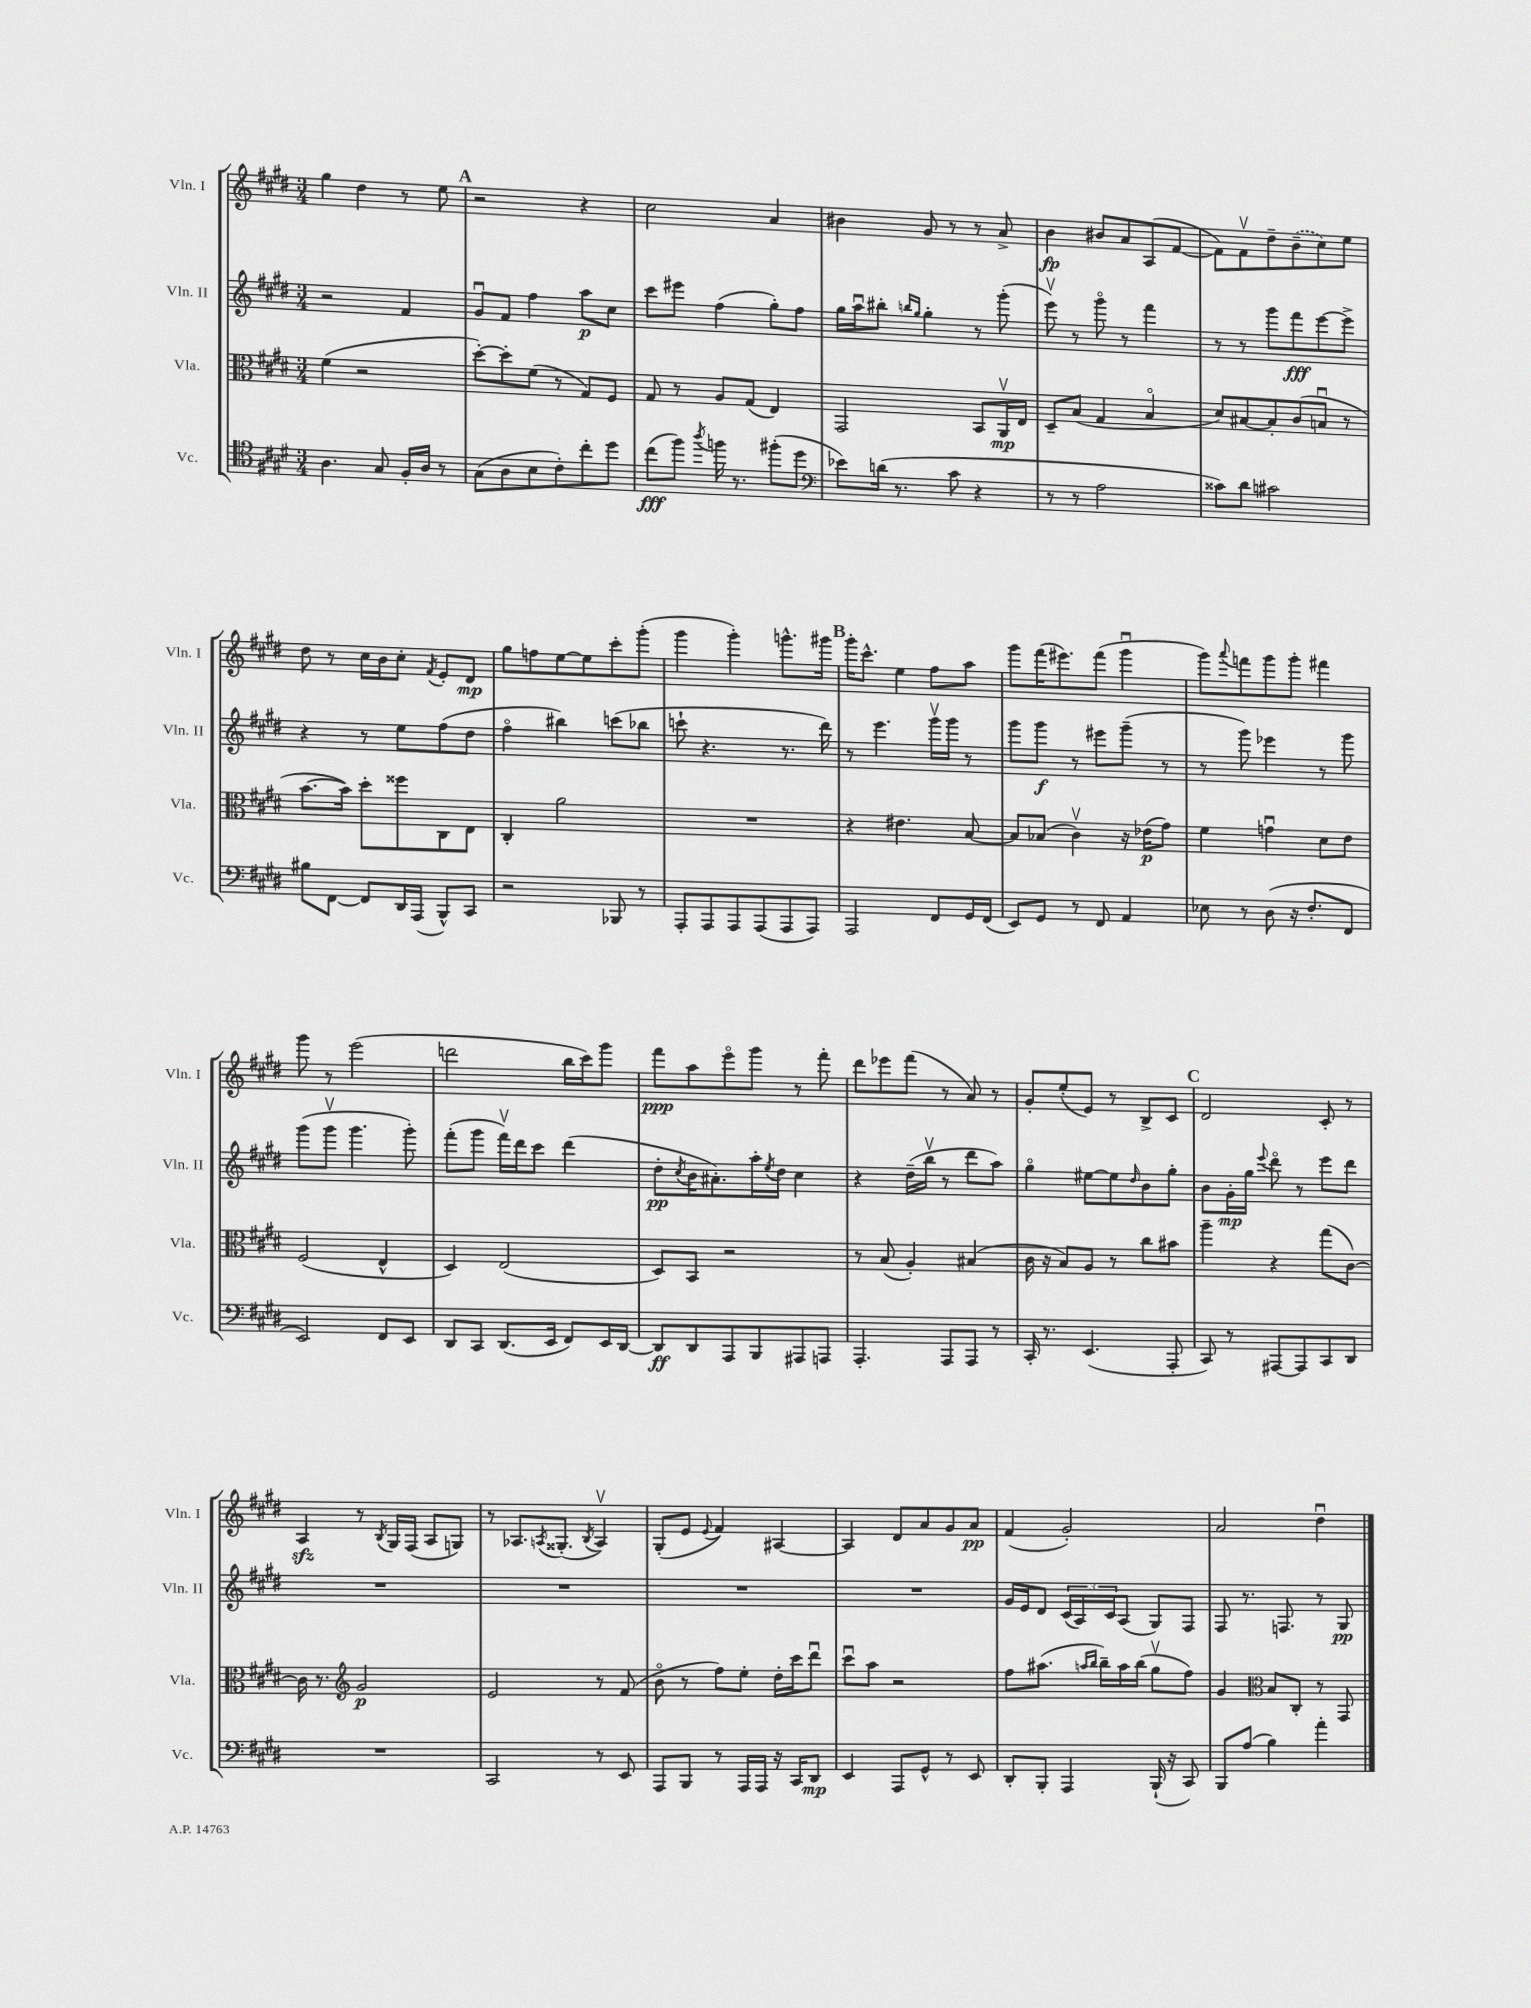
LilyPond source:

<<
\new StaffGroup <<
\new Staff = "s0" \with { instrumentName = "Vln. I" shortInstrumentName = "Vln. I" } {
    \clef treble \key e \major \numericTimeSignature \time 3/4
    gis''4 dis''4 r8 e''8 |
    \mark \markup { \bold "A" } r2 r4 |
    cis''2 a'4 |
    bis'4 gis'8 r8 r8 a'8-> |
    b'4\fp bis'8 a'8 a8( fis'8~ |
    fis'8) fis'8\upbow dis''8-- \once \slurDashed b'8--( cis''8) e''8 |
    dis''8 r8 cis''16 b'16 cis''8-. \acciaccatura { fis'8 } e'8-. dis'8\mp |
    gis''8 f''8 e''8~ e''8 cis'''8-. gis'''8-.( |
    gis'''4 gis'''4-.) g'''8.-^ gis'''16 |
    \mark \markup { \bold "B" } gis'''16-. cis'''8.-^ e''4 fis''8 a''8 |
    gis'''8 fis'''16( eis'''8.) fis'''8( gis'''4\downbow |
    gis'''8) \appoggiatura { a'''8 } f'''8 gis'''8 gis'''8-. fis'''4 |
    gis'''8 r8 e'''2( |
    d'''2 b''16 cis'''16) gis'''8 |
    fis'''8\ppp a''8 e'''8\flageolet gis'''8 r8 fis'''8-. |
    dis'''8 ees'''8 fis'''8( r8 a'8) r8 |
    gis'8-. e''8-.( e'8) r8 b8-> cis'8 |
    \mark \markup { \bold "C" } dis'2 cis'8-. r8 |
    a4\sfz r8 \acciaccatura { b8 } gis16 fis16( a8 g8) |
    r8 aes8. \acciaccatura { a8 } gisis8.-.( \acciaccatura { b8 } a4\upbow) |
    gis8-.( e'8 \appoggiatura { e'8 } fis'4) ais4~ |
    ais4 dis'8 a'8 gis'8 a'8\pp |
    fis'4( gis'2-.) |
    a'2 dis''4\downbow \bar "|." |
}
\new Staff = "s1" \with { instrumentName = "Vln. II" shortInstrumentName = "Vln. II" } {
    \clef treble \key e \major \numericTimeSignature \time 3/4
    r2 fis'4 |
    \mark \markup { \bold "A" } gis'8\downbow fis'8 fis''4 a''8\p cis''8 |
    cis'''8 eis'''8 fis''4( gis''8-.) fis''8 |
    gis''16 a''16\downbow bis''8-. \grace { b''16 gis''16 } gis''4-. r8 gis'''8-.( |
    e'''8\upbow) r8 gis'''8\flageolet r8 fis'''4 |
    r8 r8 gis'''8 fis'''8\fff e'''8~ e'''8-> |
    r4 r8 e''8 fis''8( dis''8 |
    fis''4\flageolet bis''4) c'''8( bes''8 |
    c'''8-! r4. r8. dis'''16) |
    \mark \markup { \bold "B" } r8 e'''4. gis'''16\upbow gis'''16 r8 |
    gis'''8 gis'''8\f r8 eis'''8 gis'''8--( r8 |
    r8 gis'''8) ees'''4 r8 gis'''8 |
    gis'''8( gis'''8\upbow gis'''4. gis'''8-.) |
    fis'''8-.( gis'''8 fis'''16\upbow) dis'''16 cis'''8 dis'''4( |
    dis''8-.\pp \acciaccatura { cis''8 } b'16 ais'8.-.) a''16-. \acciaccatura { e''8 } dis''16 cis''4 |
    r4 dis''16--( b''16\upbow r8 dis'''8 a''8) |
    gis''4\flageolet eis''8~ eis''8 \grace { dis''16 } b'8 gis''8-. |
    \mark \markup { \bold "C" } b'8 gis'16-.\mp gis''16 \appoggiatura { e'''8 } dis'''8\flageolet r8 e'''8 dis'''8 |
    R2. |
    R2. |
    R2. |
    R2. |
    gis'16 e'16 dis'8 \tuplet 3/2 { cis'16( a16) cis'16 } a8( gis8) fis8 |
    fis8 r8. f8. r8 gis8\pp \bar "|." |
}
\new Staff = "s2" \with { instrumentName = "Vla." shortInstrumentName = "Vla." } {
    \clef alto \key e \major \numericTimeSignature \time 3/4
    fis'4( r2 |
    \mark \markup { \bold "A" } dis''8~-.) dis''8-. fis'8( r8 gis8) fis8 |
    gis8 r8 a8 gis8( e4) |
    gis,2 b,8 a,16\upbow\mp e16 |
    dis8-- b8( gis4 b4\flageolet |
    dis'8) bis8~ bis8-. cis'8( b8\downbow r8 |
    b'8.~ b'16) dis''8-. fisis''8 cis8 e8 |
    cis4-. a'2 |
    R2. |
    \mark \markup { \bold "B" } r4 eis'4. b8~ |
    b8 bes8( cis'4\upbow) r16 ees'16\p( gis'8) |
    fis'4 g'4\downbow dis'8 e'8 |
    fis2( e4-^ |
    dis4) e2( |
    dis8) b,8 r2 |
    r8 b8( a4-.) bis4( |
    cis'16 r16 b8) a8 r8 cis''8 bis'8 |
    \mark \markup { \bold "C" } a''4-- r4 gis''8( cis'8~) |
    cis'16 r8. \clef treble gis'2\p |
    e'2 r8 fis'8( |
    b'8\flageolet r8 fis''8) e''8-. dis''16-. cis'''16 dis'''8\downbow |
    cis'''8\downbow a''8 r2 |
    fis''8 ais''8.( \grace { a''16 b''16 } b''16--) a''16 b''16( gis''8\upbow fis''8) |
    gis'4 \clef alto b8 cis8-. r8 gis,8 \bar "|." |
}
\new Staff = "s3" \with { instrumentName = "Vc." shortInstrumentName = "Vc." } {
    \clef tenor \key e \major \numericTimeSignature \time 3/4
    a4. gis8 fis16-. a16 r8 |
    \mark \markup { \bold "A" } gis8( a8 b8 cis'8-.) cis''8-. dis''8 |
    cis''8\fff( fis''8) \acciaccatura { a''8 } f''16 r8. fis''8-.( dis''8 |
    \clef bass ees'8) d'16( r8. cis'8 r4 |
    r8 r8 a2 |
    cisis'8) dis'8 cis'2 |
    bis8 fis,8~ fis,8 dis,16 a,,16( b,,8-^) cis,8 |
    r2 bes,,8 r8 |
    a,,8-. a,,8 a,,8 a,,8( a,,8 a,,8) |
    \mark \markup { \bold "B" } a,,2 fis,8 gis,16 fis,16( |
    e,8) gis,8 r8 fis,8 a,4 |
    ees8 r8 dis8( r16 fis8.-. fis,8 |
    e,2) fis,8 e,8 |
    dis,8 cis,8 dis,8.( e,16 fis,8) e,16 dis,16~ |
    dis,8\ff dis,8 a,,8 b,,8 ais,,8 a,,8 |
    a,,4.-. a,,8 a,,8 r8 |
    cis,16-. r8. e,4.( a,,8-. |
    \mark \markup { \bold "C" } cis,8) r8 ais,,8~ ais,,8 cis,8 dis,8 |
    R2. |
    cis,2 r8 e,8 |
    a,,8 b,,8 r8 a,,16 a,,16 r16 cis,16 dis,8\mp |
    e,4 a,,8 gis,8-^ r8 e,8 |
    dis,8-. b,,8-. a,,4 b,,16-!( r16 cis,8) |
    b,,8 a8( b4) a'4-. \bar "|." |
}
>>
>>
\layout { \context { \Score \remove "Bar_number_engraver" } }
